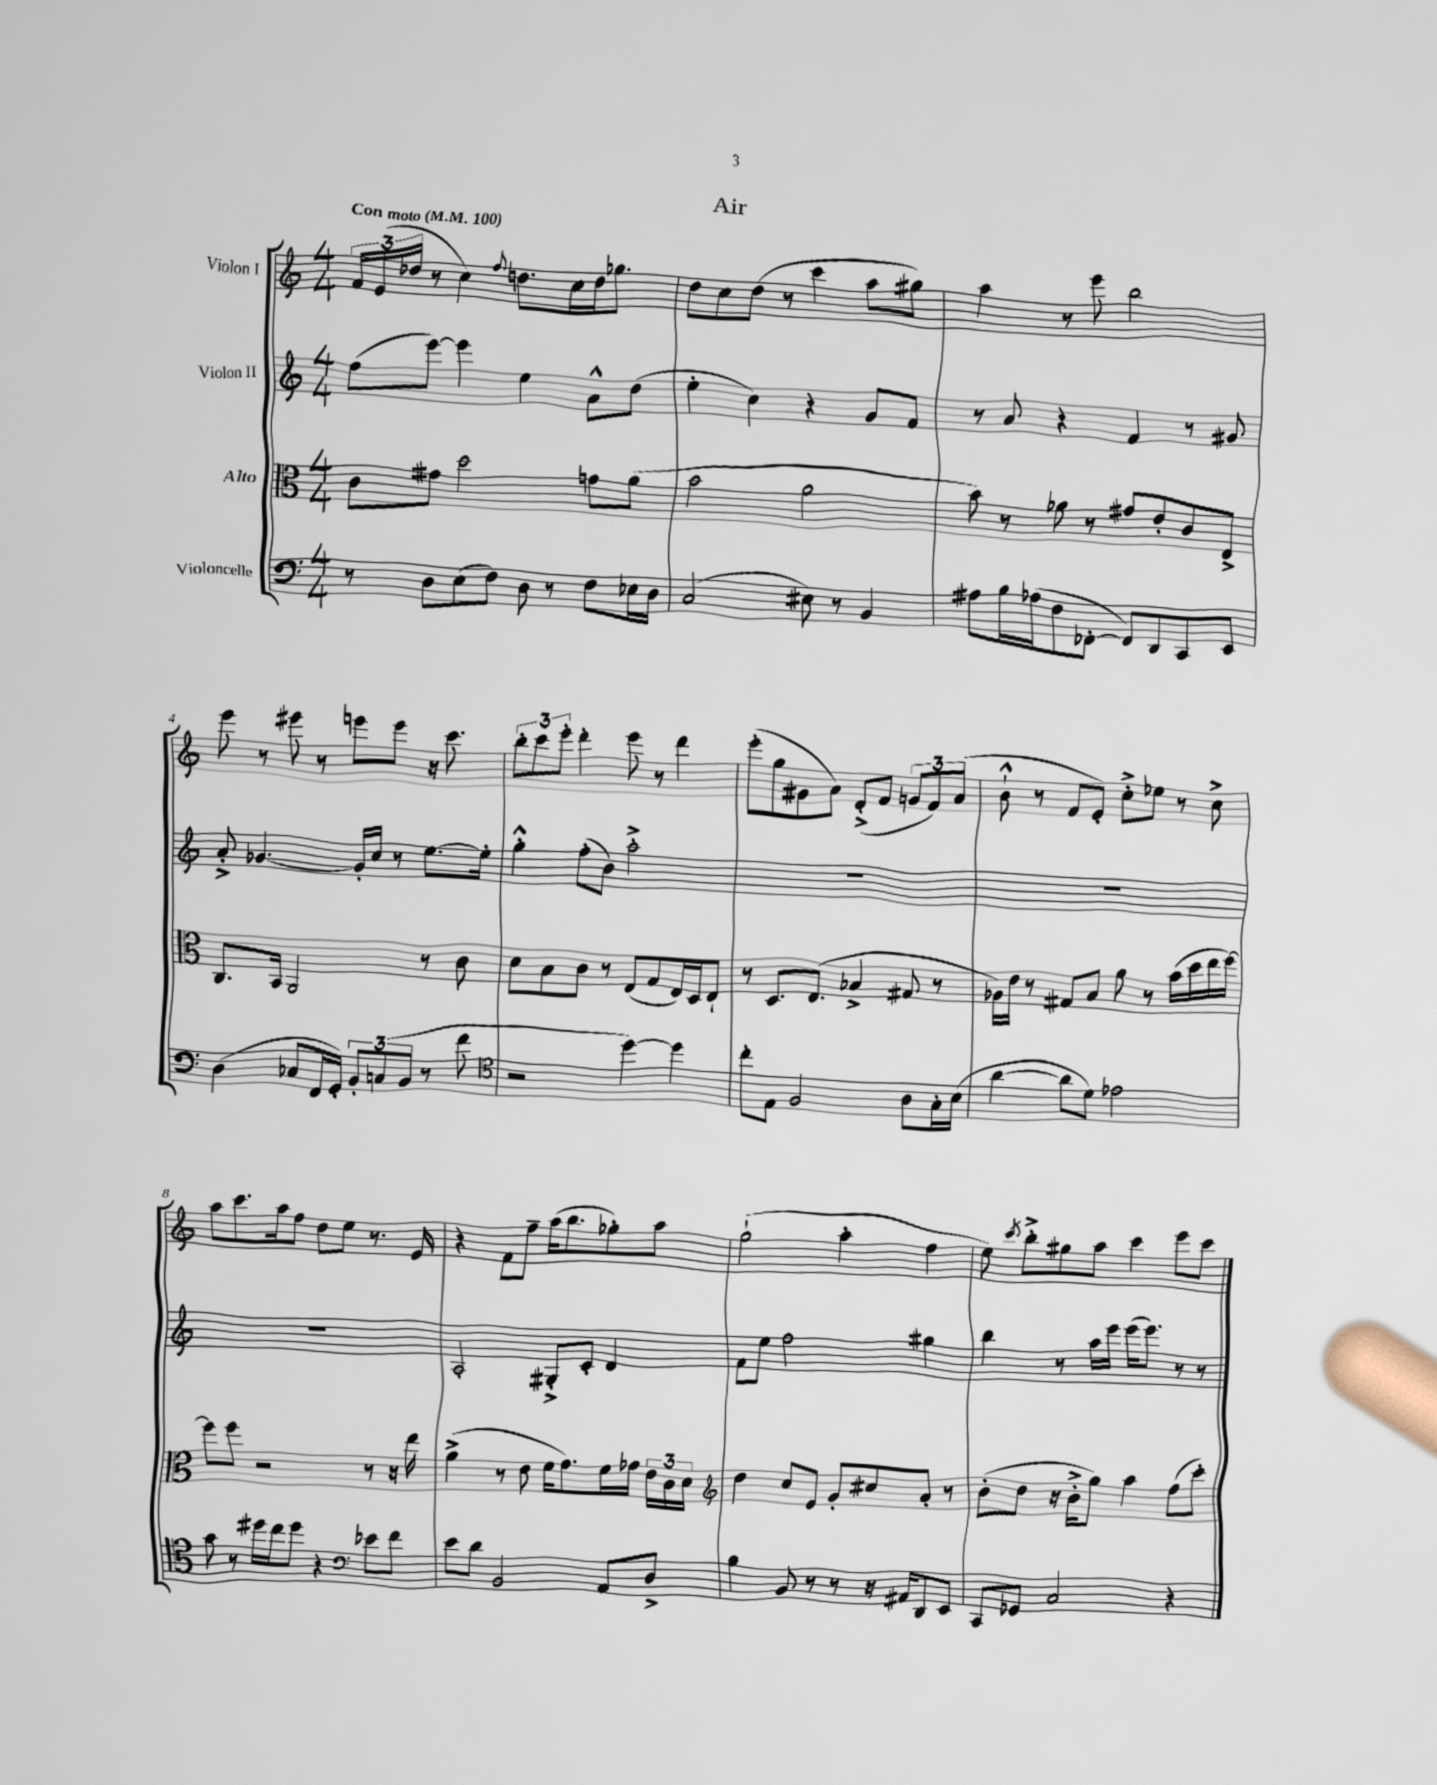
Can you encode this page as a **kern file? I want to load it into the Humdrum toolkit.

**kern	**kern	**kern	**kern
*part4	*part3	*part2	*part1
*staff4	*staff3	*staff2	*staff1
*I"Violoncelle	*I"Alto	*I"Violon II	*I"Violon I
*clefF4	*clefC3	*clefG2	*clefG2
*k[]	*k[]	*k[]	*k[]
*M4/4	*M4/4	*M4/4	*M4/4
*MM100	*MM100	*MM100	*MM100
=1	=1	=1	=1
!	!	!	!LO:TX:a:B:t=Con moto
8r	8c\L	(8ff\L	24f/LL
.	.	.	(24e/
.	.	.	24dd-X/JJ
8D\L	8g#X\J	[8eee\J)	8r
(8E\	2dd\	4eee\]	4cc\)
8F\J)	.	.	.
.	.	.	8qqff/
8D\	.	4ee\	8.ddn\L
8r	.	.	.
.	.	.	16cc\L
8F\L	8gn\L	8a^^\L	16dd\J
.	.	.	8.gg-X\J
16E-X\L	(8a\J	(8dd\J	.
16D\JJ	.	.	.
=2	=2	=2	=2
(2C/	2b\	4ee'\	8dd\L
.	.	.	8cc\
.	.	4cc\)	(8dd\J
.	.	.	8r
8E#X\)	2a\	4r	4ccc\
8r	.	.	.
4BB/	.	8g/L	8aa\L
.	.	8f/J	8gg#X\J)
=3	=3	=3	=3
8A#X\L	8b\)	8r	4aa\
16B\L	8r	8a/	.
(16A-X\J	.	.	.
8F\	8a-X\	4r	8r
[8FF-X'\J	8r	.	8eee\
8FF-/L])	8g#X/L	4f/	2bb\
8DD/	8e'/	.	.
8CC/	8c/	8r	.
8EE/J	8E^/J	8g#X/	.
!!LO:LB:g=z
=4	=4	=4	=4
(4D\	8.C/L	8a'^/	8eee\
.	.	[4.g-X/	8r
.	16BB/Jk	.	.
8C-X/L	2AA/	.	8eee#X\
16FF/L	.	.	8r
16GG'/JJ)	.	.	.
12BB'/L	.	16g-'/LL]	8eeen\L
.	.	16cc/JJ	.
(12Cn/	.	.	.
.	.	8r	8eee\J
12BB/J	.	.	.
8r	8r	[8.ee\L	16r
.	.	.	8.ccc\
8f\	8c\	.	.
.	.	16ee'\Jk]	.
=5	=5	=5	=5
*clefC4	*	*	*
2r	8d\L	4gg'^^\	12bb'\L
.	.	.	12ccc\
.	8B\	.	.
.	.	.	12eee'\J
.	8c\J	(8ff'\L	4ddd'\
.	8r	8b\J)	.
[4dd\)	(8E/L	2aa'^\	8eee\
.	8G/	.	8r
4dd\]	16E/L)	.	4ddd\
.	16D/J	.	.
.	8E`/J	.	.
=6	=6	=6	=6
8cc'\L	8r	1r	(8eee'\L
8E\J	8.D/L	.	8gg\
2F/	.	.	8g#X\
.	(8.E/J	.	.
.	.	.	8a\J)
.	4B-X^/	.	(8d'^/L
.	.	.	8f/J
8A\L	8G#X/	.	12gn/L
.	.	.	12f/)
16G'\L	8r	.	.
.	.	.	(12a/J
(16B\JJ	.	.	.
=7	=7	=7	=7
[4a\	16A-X\LL)	1r	8b`^^\
.	16e\JJ	.	.
.	8r	.	8r
8a\L]	8G#X/L	.	8f/L
8d\J)	8B/J	.	8e'/J)
2e-X\	8a\	.	8cc'^\L
.	8r	.	8ee-X\J
.	(16b\LL	.	8r
.	16dd\	.	.
.	16ee\	.	8cc^\
.	[16ff\JJ)	.	.
!!LO:LB:g=z
=8	=8	=8	=8
8g\	8ff\L]	1r	8aa\L
8r	8ff\J	.	8.ccc\
16dd#X\LL	2r	.	.
16cc\J	.	.	16aa\k
8dd#\J	.	.	8ff\J
4r	.	.	8dd\L
.	.	.	8ee\J
*clefF4	*	*	*
8e-X\L	8r	.	8.r
8f\J	16r	.	.
.	16ee\	.	16e/
=9	=9	=9	=9
8e\L	(4a^\	2A'/	4r
8d\J	.	.	.
2BB/	8r	.	8f\L
.	8e\	.	8ff~\J
.	16f\KL	8G#X'^/L	(16aa\KL
.	8.g\)	.	8.bb\
.	.	8c'/J	.
8AA/L	16f\L	4d/	8gg-X'\)
.	16g-X\JJ	.	.
8D^/J	24e\LL	.	8aa\J
.	24c\	.	.
.	24d\JJ	.	.
=10	=10	=10	=10
*	*clefG2	*	*
4B\	4dd\	8f\L	(2gg`\
.	.	8ee\J	.
8BB/	8cc/L	2ff\	.
8r	8e/J	.	.
8r	8g'/L	.	4aa'\
16r	8cc#X/	.	.
16AA#X/KL	.	.	.
8DD/	8a'/J	4gg#X\	4ff\
8EE/J	8r	.	.
=11	=11	=11	=11
8CC/L	(8b'\L	4bb\	8ee\)
.	.	.	8qccc/
8GG-X/J	8dd\J	.	8bb'^\L
2C/	16r	8r	8gg#X\
.	16b'^\KL	.	.
.	8gg\J)	16aa\LL	8aa\J
.	.	16eee\JJ	.
.	4aa\	(16eee\KL	4ccc\
.	.	8.eee\J)	.
4r	(8ff\L	8r	8eee\L
.	8ccc'\J)	8r	8ccc\J
==	==	==	==
*-	*-	*-	*-
